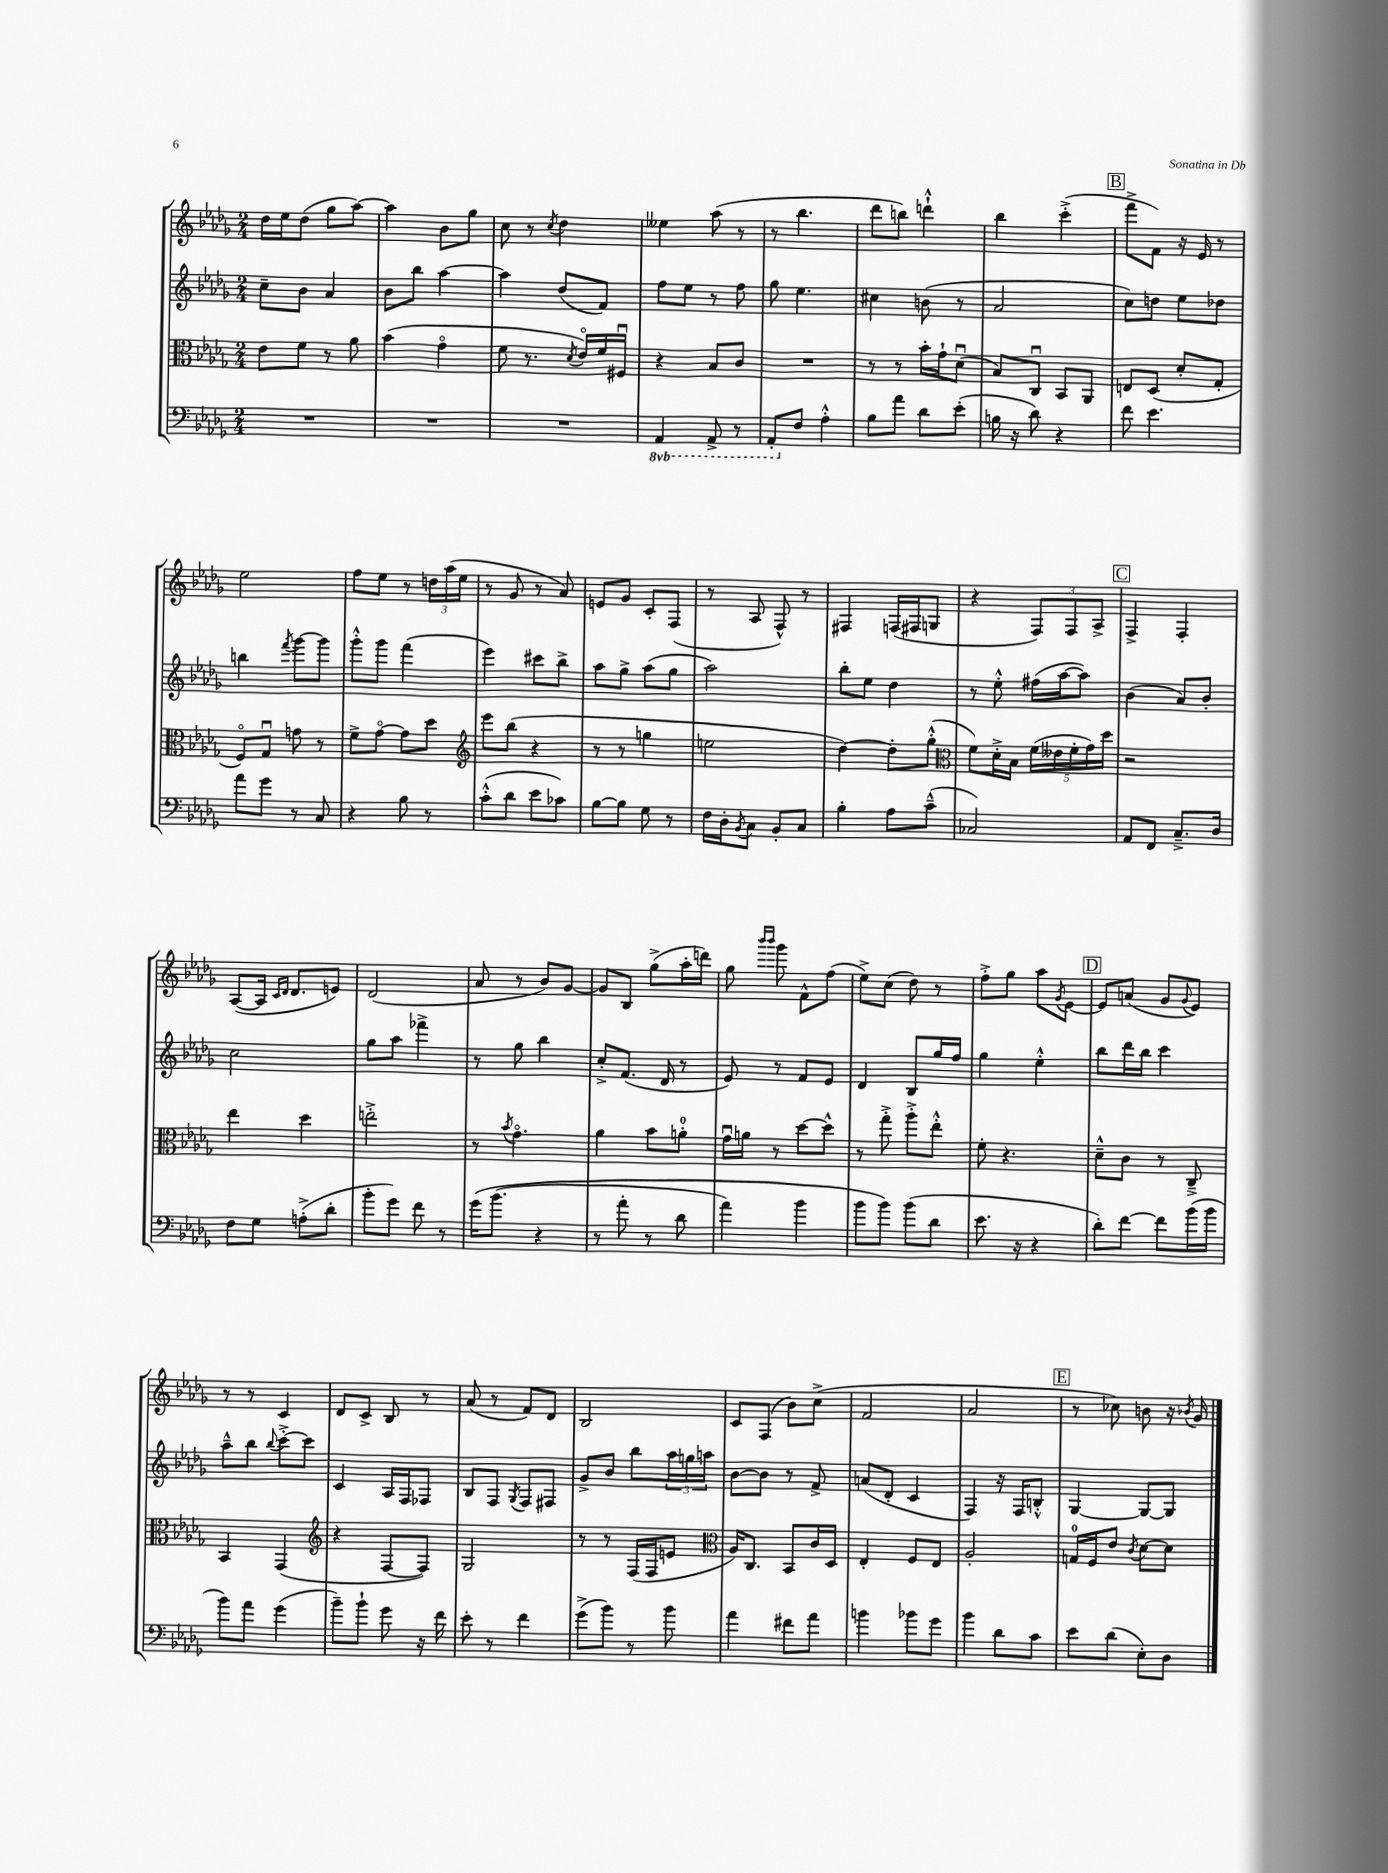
<<
\new StaffGroup <<
\new Staff = "s0" {
    \clef treble \key des \major \numericTimeSignature \time 2/4
    des''16 ees''16 des''8( ges''8 aes''8~) |
    aes''4 bes'8 ges''8 |
    c''8 r8 \acciaccatura { c''8 } des''4 |
    eeses''4 aes''8( r8 |
    r8 bes''4. |
    des'''8 b''8) d'''4-!-^ |
    bes''4 c'''4-.->( |
    \mark \markup { \box "B" } f'''8-> f'8) r16 ees'16 r8 |
    ees''2 |
    f''8 ees''8 r8 \tuplet 3/2 { d''16 aes''16( ees''16 } |
    r8 ges'8 r8 aes'8) |
    e'8 ges'8 c'8-. f8( |
    r8 aes8 f8-^) r8 |
    fis4 f16( fis16 g8 |
    r4 \tuplet 3/2 { f8) f8 aes8-> } |
    \mark \markup { \box "C" } f4-> f4-. |
    aes8~( aes16 \grace { c'16 des'16 } des'8. e'8) |
    des'2( |
    aes'8 r8 bes'8) ges'8~ |
    ges'8 bes8 ges''8->( aes''16-. d'''16) |
    ges''8 \grace { bes'''16 bes'''16 } ges'''8 f'8-^ f''8( |
    ees''8->) c''8( des''8) r8 |
    f''8-.-> ges''8 aes''8 \acciaccatura { ges'8 } ees'8~ |
    \mark \markup { \box "D" } ees'8 a'8( ges'8 \appoggiatura { ges'8 } ees'8) |
    r8 r8 c'4 |
    des'8 c'8-> bes8 r8 |
    aes'8( r8 f'8) des'8 |
    bes2 |
    c'8 f8( bes'8) c''8->( |
    f'2 |
    aes'2 |
    \mark \markup { \box "E" } r8 ces''8) b'8 r16 \acciaccatura { bes'8 } ges'16 \bar "|." |
}
\new Staff = "s1" {
    \clef treble \key des \major \numericTimeSignature \time 2/4
    c''8-- bes'8 aes'4 |
    bes'8 bes''8 aes''4~ |
    aes''4 des''8( f'8) |
    f''8 ees''8 r8 f''8 |
    ges''8 ees''4. |
    cis''4 b'8( r8 |
    aes'2 |
    \mark \markup { \box "B" } c''8) d''8 ees''8 des''8 |
    b''4 \acciaccatura { f'''8 } ges'''8~ ges'''8 |
    ges'''8-.-^ ges'''8 f'''4( |
    ees'''4) cis'''8 bes''8-> |
    aes''8 ges''8-> aes''8( ges''8 |
    aes''2) |
    bes''8-. ees''8 des''4 |
    r8 ees''8-.-^ fis''16( aes''16~ aes''8) |
    \mark \markup { \box "C" } bes'4( aes'8) bes'8-. |
    c''2 |
    ges''8 aes''8 fes'''4-> |
    r8 ges''8 bes''4 |
    c''8-.-> f'8.( des'16 r8 |
    ees'8) r8 f'8 ees'8 |
    des'4 bes8 ges''16 f''16 |
    ges''4 ees''4-.-^ |
    \mark \markup { \box "D" } bes''8 des'''16 bes''16 c'''4 |
    aes''8---^ bes''8 \appoggiatura { bes''8 } c'''8~-.-> c'''8 |
    c'4 aes16 f16 fes8 |
    bes8 f8 \acciaccatura { ges8 } f8 fis8 |
    ges'8-> bes'8 bes''8 \tuplet 3/2 { aes''16 g''16 a''16 } |
    bes'8~ bes'8 r8 f'8-> |
    a'8( des'8-. c'4 |
    f4) r16 f16 b8-.-^ |
    \mark \markup { \box "E" } ges4~ ges8~ ges8 \bar "|." |
}
\new Staff = "s2" {
    \clef alto \key des \major \numericTimeSignature \time 2/4
    ees'8 f'8 r8 aes'8 |
    bes'4( ges'4\flageolet |
    f'8 r8. \acciaccatura { des'8 } ees'16\flageolet) f'16 fis16\downbow |
    r4 bes8 c'8 |
    R2 |
    r8 r8 bes'16-. ges'16-! des'8\downbow( |
    bes8) c8\downbow bes,8 aes,8 |
    \mark \markup { \box "B" } e8 des8( des'8-. ges8-. |
    f8\flageolet) ges8\downbow g'8 r8 |
    f'8-> ges'8~\flageolet ges'8 des''8 |
    \clef treble ees'''8 bes''8( r4 |
    r8 r8 g''4 |
    e''2 |
    des''4~) des''8-. ges''8-.-^( |
    \clef alto f'8) des'16-.-> bes16 \tuplet 5/4 { f'16( eeses'16 f'16-. ges'16) des''16 } |
    \mark \markup { \box "C" } r2 |
    ees''4 des''4 |
    e''2-.-> |
    r8 \acciaccatura { bes'8 } ges'4.\flageolet |
    aes'4 bes'8 a'8-0-. |
    ges'16\downbow a'16 r8 des''8~ des''8-^ |
    r8 ges''8-.-> aes''8-.-> ees''8-.-^ |
    f'8-. r4. |
    \mark \markup { \box "D" } des'8---^ c'8 r8 c8---> |
    bes,4 ges,4( |
    \clef treble r4 f8~ f8) |
    ges2 |
    r8 r8 f16( f16 e'8 |
    \clef alto aes16) c8. bes,8 c'16 des16 |
    ees4-. f8 ees8 |
    aes2-. |
    \mark \markup { \box "E" } g16-0 f16 ees'8 \acciaccatura { c'8 } des'8~ des'8 \bar "|." |
}
\new Staff = "s3" {
    \clef bass \key des \major \numericTimeSignature \time 2/4 \set Staff.ottavationMarkups = #ottavation-simple-ordinals
    R2 |
    R2 |
    R2 |
    \ottava #-1 aes,,4 aes,,8-> r8 |
    aes,,8-. \ottava #0 f8 aes4-.-^ |
    bes8 aes'8 des'8 ees'8-.( |
    b16 r16 des'8) r4 |
    \mark \markup { \box "B" } f'8 ees'4. |
    aes'8 ges'8 r8 c8 |
    r4 bes8 r8 |
    c'8-.-^( des'8 ees'8 ces'8) |
    bes8~ bes8 ges8 r8 |
    f16 des16-. \acciaccatura { bes,8 } c8 bes,8-. c8 |
    bes4-. aes8 c'8---^( |
    ces2) |
    \mark \markup { \box "C" } aes,8 f,8 c8.---> des16 |
    f8 ges8 a8-.->( des'8-. |
    bes'8-. ges'8) f'8 r8 |
    ges'16\( bes'8.( r4 |
    r8 aes'8-. r8 des'8 |
    aes'4) bes'4 |
    bes'8 bes'8\) bes'8( des'8 |
    ees'8. r16 r4 |
    \mark \markup { \box "D" } des'8-.) f'8~ f'8 bes'16( bes'16 |
    bes'8) aes'8 ges'4( |
    bes'8--) bes'8-! ges'8 r16 f'16 |
    ees'8-. r8 f'4 |
    ges'8->( bes'8) r8 bes'8 |
    aes'4 fis'8 aes'8 |
    b'4 bes'8 ges'8 |
    bes'4 des'8 c'8 |
    \mark \markup { \box "E" } ees'8 des'8( ees8-.) des8 \bar "|." |
}
>>
>>
\layout { \context { \Score \remove "Bar_number_engraver" } }
